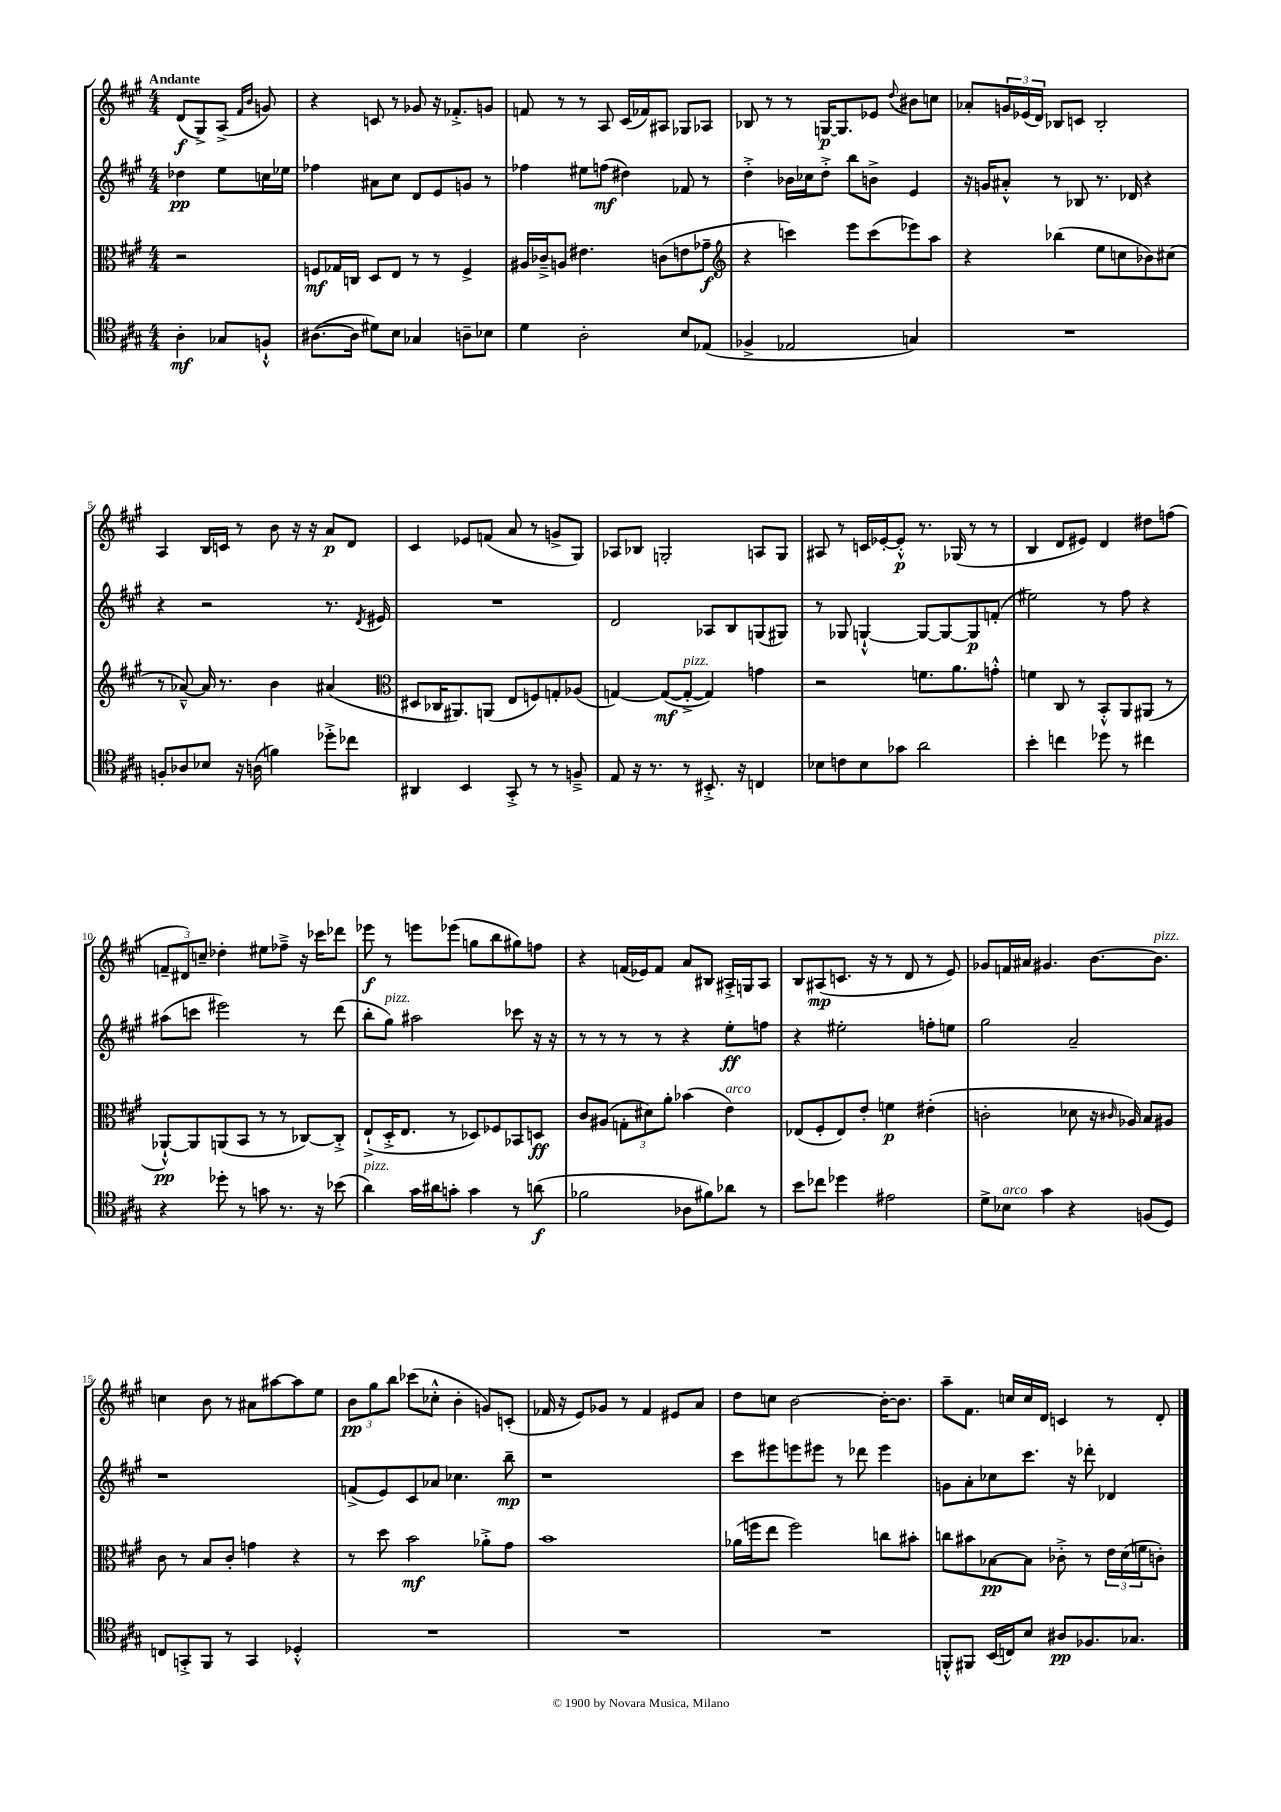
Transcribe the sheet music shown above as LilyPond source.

<<
\new StaffGroup <<
\new Staff = "s0" {
    \clef treble \key a \major \numericTimeSignature \time 4/4 \partial 2 \tempo "Andante"
    d'8\f( gis8->) a8->( \grace { fis'16 b'16 } g'8) |
    r4 c'8 r8 ges'8 r16 fes'8.-.-> g'8 |
    f'8 r8 r8 a8 cis'16( fes'16) ais8 ges8 aes8 |
    bes8 r8 r8 g16~\p g8. ees'8 \appoggiatura { d''8 } bis'8 c''8 |
    aes'8-. \tuplet 3/2 { g'16 ees'16( d'16) } bes8 c'8 bes2-. |
    a4 b16 c'16 r8 b'8 r16 r16 a'8\p d'8 |
    cis'4 ees'8 f'8( a'8 r8 g'8-> gis8) |
    aes8 bes8 g2-. a8 g8 |
    ais8 r8 c'16 ees'16~-. ees'8-.-^\p r8. ges16( r8 r8 |
    b4 d'8 eis'8) d'4 dis''8 f''8( |
    \tuplet 3/2 { f'8-- dis'8) c''8-- } des''4-. eis''8 fes''8---> r16 ces'''16 des'''8 |
    ees'''8\f r8 e'''8 ees'''8( g''8 b''8 gis''8) f''8 |
    r4 f'16( ees'16) f'8 a'8 bis8 ais16-.-> g16 ais8 |
    b8 ais8\mp( c'8. r16 r8 d'8 r8 e'8) |
    ges'8 f'16 ais'16 gis'4. b'8.~ b'8.^\markup { \italic "pizz." } |
    c''4 b'8 r8 ais'8 ais''8~ ais''8 e''8 |
    \tuplet 3/2 { b'8\pp gis''8 b''8 } ces'''8( ces''8-.-^ b'4-. g'8) c'8-.( |
    fes'16 r16 e'8) ges'8 r8 fes'4 eis'8 a'8 |
    d''8 c''8 b'2~ b'16~-. b'8. |
    a''8-- fis'8. c''16 c''16 d'16 c'4 r8 d'8-. \bar "|." |
}
\new Staff = "s1" {
    \clef treble \key a \major \numericTimeSignature \time 4/4 \partial 2
    des''4\pp e''8 c''16 ees''16 |
    fes''4 ais'8 cis''8 d'8 e'8 g'8 r8 |
    fes''4 eis''8 f''8\mf( dis''4) fes'8 r8 |
    d''4-.-> bes'16 ces''16 d''8-.-> b''8 b'8-> e'4 |
    r16 g'16 ais'8-.-^ r8 bes8 r8. des'16 r4 |
    r4 r2 r8. \acciaccatura { d'8 } eis'16 |
    R1 |
    d'2 aes8 b8 g8( gis8) |
    r8 ges8 g4~-!-^ g8~ g8~ g8\p f'8-.( |
    eis''2) r8 fis''8 r4 |
    ais''8( c'''8 eis'''2) r8 d'''8( |
    b''8-. gis''8^\markup { \italic "pizz." }) ais''2 ces'''8 r16 r16 |
    r8 r8 r8 r8 r4 e''8-.\ff f''8 |
    r4 eis''2-. f''8-. e''8 |
    gis''2 a'2-- |
    r1 |
    f'8->( e'8) cis'8 aes'8 ces''4. b''8--\mp |
    r1 |
    cis'''8 eis'''8 e'''8 eis'''8 r8 des'''8 eis'''4 |
    g'8 a'8-. ces''8 cis'''8. r16 des'''8-. des'4 \bar "|." |
}
\new Staff = "s2" {
    \clef alto \key a \major \numericTimeSignature \time 4/4 \partial 2
    r2 |
    f8\mf ges16 c16 d8 e8 r8 r8 f4-> |
    ais16 ces'16---> a8 eis'4. c'8( e'8 ges'8--\f |
    \clef treble r4 c'''4) e'''8 c'''8( ees'''8) a''8 |
    r4 bes''4( e''8 c''8 bes'8) cis''8( |
    r8 aes'8~---^) aes'16 r8. b'4 ais'4( |
    \clef alto dis8 ces16 ais,8.) a,8( e8 f8) g8-. aes8( |
    g4~) g8~\mf( g8~-.->^\markup { \italic "pizz." } g4) g'4 |
    r2 f'8. a'8. g'8-.-^ |
    f'4 cis8 r8 b,8-.-^ a,8 ais,8( r8 |
    aes,8~-!-^\pp) aes,8 a,8( b,8 r8 r8 ces8~) ces8-.-> |
    e8-!->( d16-.-> e8. r8 des8) fes8 bes,8 d8\ff |
    cis'8 ais8( \tuplet 3/2 { g8-. dis'8) a'8-. } bes'4( e'4^\markup { \italic "arco" }) |
    ees8( fis8-. ees8) e'8-. f'4\p eis'4-.( |
    c'2-. des'8 r16 \grace { cis'16 } aes16) b8 ais8 |
    cis'8 r8 b8 cis'8-. g'4 r4 |
    r8 d''8 b'2\mf aes'8-.-> gis'8 |
    b'1 |
    aes'16( f''16 e''8 f''2) c''8 bis'8-. |
    c''8 bis'8 bes8~\pp bes8 ces'8-.-> r8 \tuplet 3/2 { e'16 d'16( f'16 } c'8-.) \bar "|." |
}
\new Staff = "s3" {
    \clef tenor \key a \major \numericTimeSignature \time 4/4 \partial 2
    a4-.\mf ges8 f8-!-^ |
    ais8.~( ais16 dis'8) b8 ges4 a8-- bes8 |
    d'4 a2-. b8 ees8( |
    fes4-> ees2 g4) |
    R1 |
    f8-. aes8 bes8 r16 a16( f'4) des''8-.-> ces''8 |
    ais,4 b,4 gis,8-.-> r8 r8 f8---> |
    e8 r16 r8. r8 bis,8.-.-> r16 c4 |
    bes8 c'8 bes8 ges'8 a'2 |
    b'4-. c''4 des''8 r8 cis''4 |
    r4 des''8-. r8 g'8 r8. r16 bes'8( |
    a'4^\markup { \italic "pizz." }) gis'16 ais'16 g'8-. g'4 r8 a'8\f( |
    fes'2 aes8 fis'8) aes'8 r8 |
    b'8 ces''8 des''4 eis'2 |
    d'8-> bes8^\markup { \italic "arco" } gis'4 r4 f8( d8) |
    c8 g,8-.-> fis,8 r8 g,4 des4-.-^ |
    R1 |
    R1 |
    R1 |
    f,8-.-^ fis,8 b,16( c16) b8 ais8\pp fes8. ges8. \bar "|." |
}
>>
>>
